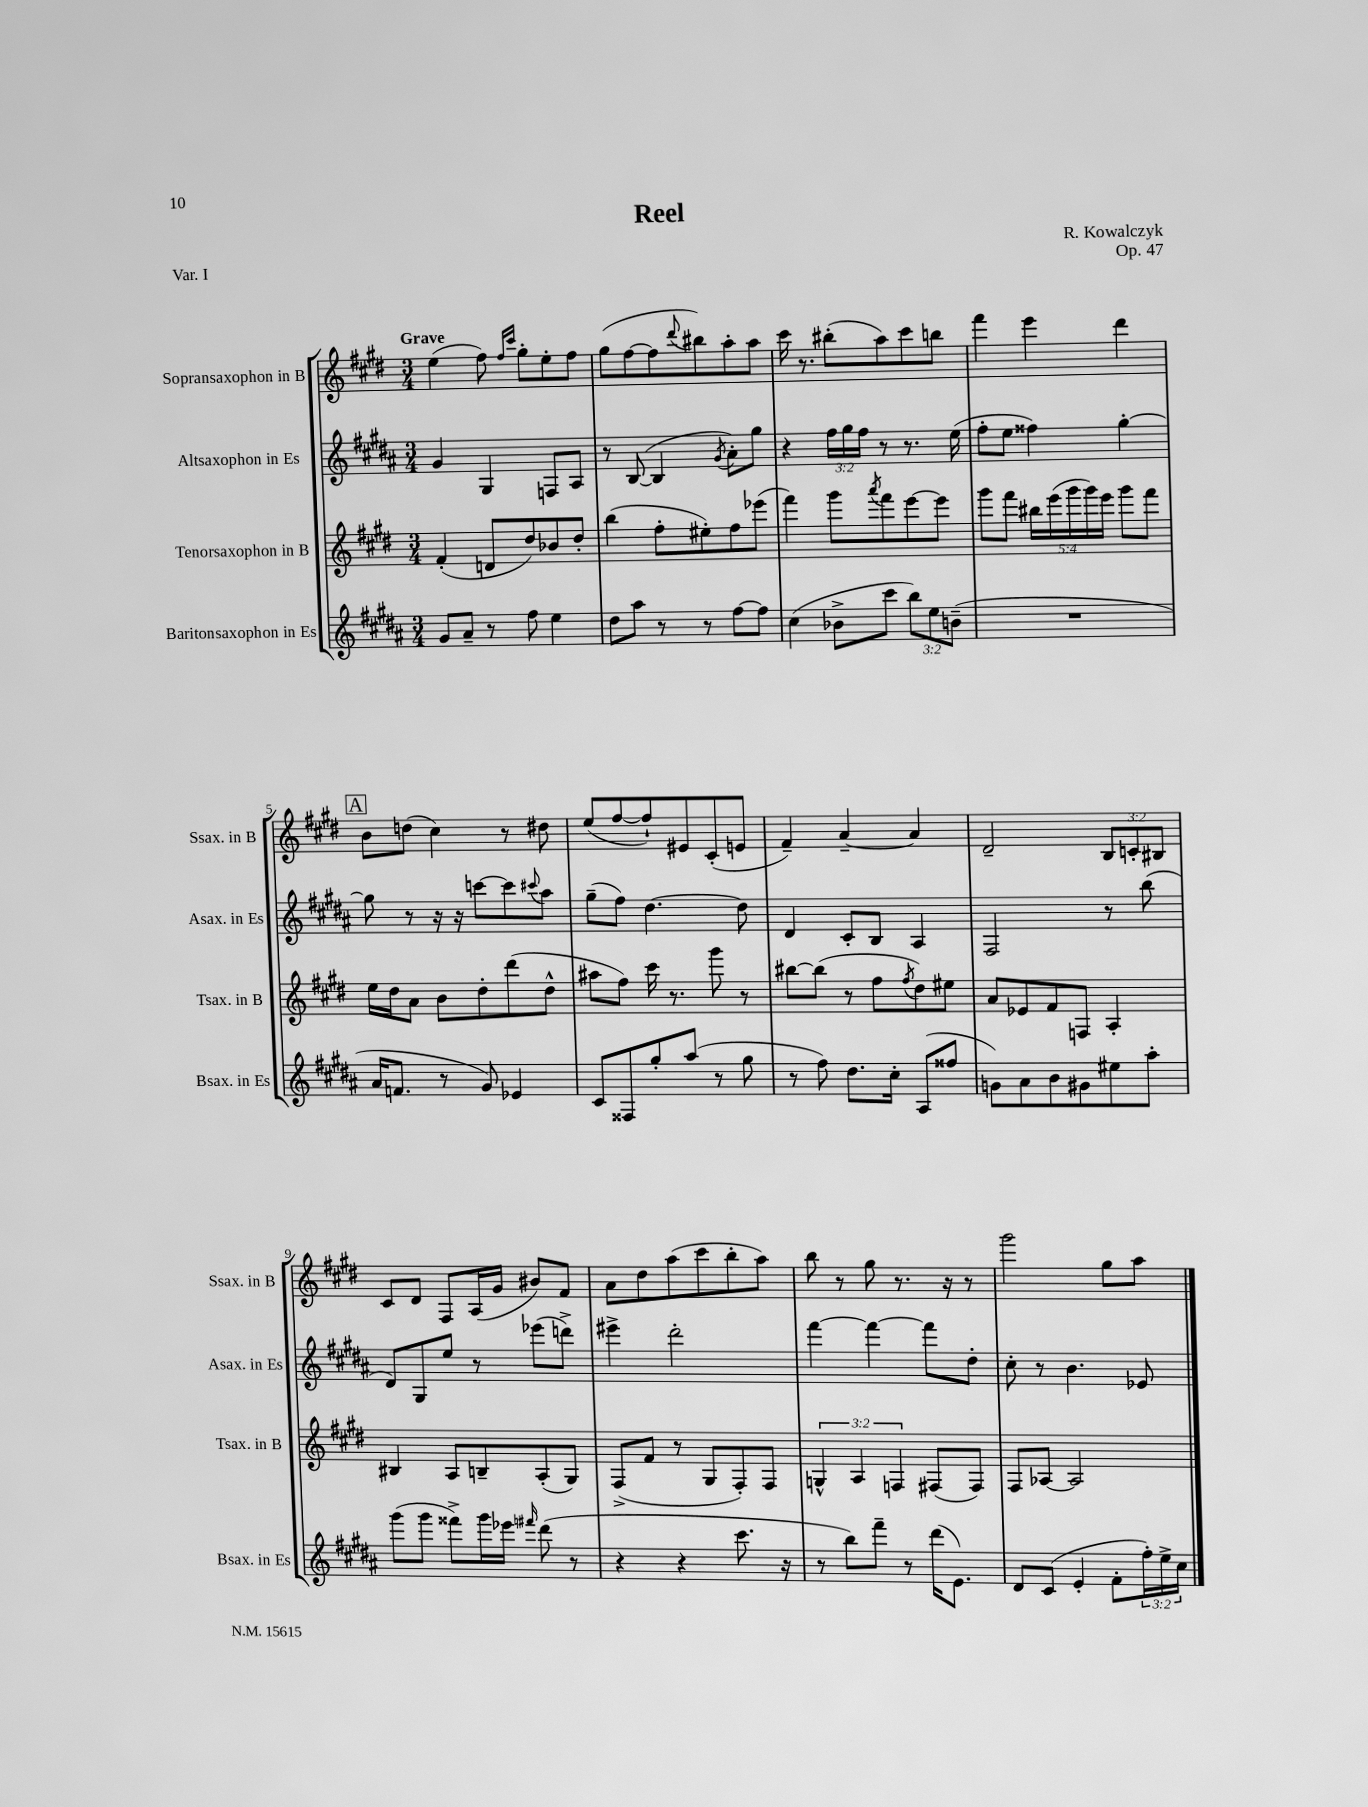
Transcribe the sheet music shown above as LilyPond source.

\header { title = "Reel" composer = "R. Kowalczyk" opus = "Op. 47" piece = "Var. I" }
<<
\new StaffGroup <<
\new Staff = "s0" \with { instrumentName = "Sopransaxophon in B" shortInstrumentName = "Ssax. in B" } {
    \clef treble \key e \major \numericTimeSignature \time 3/4 \override Staff.TupletNumber.text = #tuplet-number::calc-fraction-text \tempo "Grave"
    e''4( fis''8) \grace { fis''16 cis'''16 } gis''8-. e''8-. fis''8 |
    gis''8( fis''8~ fis''8 \appoggiatura { dis'''8 } bis''8) a''8-. a''8 |
    cis'''16 r8. bis''8-.( a''8) cis'''8 b''8 |
    fis'''4 e'''4 dis'''4 |
    \mark \markup { \box "A" } b'8 d''8( cis''4) r8 dis''8 |
    e''8( fis''8~ fis''8-!) eis'8 cis'8-.( e'8 |
    fis'4--) a'4~-- a'4 |
    dis'2-- \tuplet 3/2 { b8 c'8-. bis8 } |
    cis'8 dis'8 fis8 a16( gis'16 bis'8) fis'8 |
    a'8 dis''8 a''8( cis'''8 b''8-. a''8) |
    b''8 r8 gis''8 r8. r16 r8 |
    gis'''2 gis''8 a''8 \bar "|." |
}
\new Staff = "s1" \with { instrumentName = "Altsaxophon in Es" shortInstrumentName = "Asax. in Es" } {
    \clef treble \key b \major \numericTimeSignature \time 3/4 \override Staff.TupletNumber.text = #tuplet-number::calc-fraction-text
    gis'4 gis4 f8 ais8 |
    r8 b8~( b4 \acciaccatura { gis'8 } ais'8-.) gis''8 |
    r4 \tuplet 3/2 { fis''16 gis''16 fis''16 } r8 r8. e''16( |
    fis''8-. e''8 fisis''4) gis''4~-. |
    \mark \markup { \box "A" } gis''8 r8 r16 r16 c'''8~ c'''8 \appoggiatura { cis'''8 } ais''8 |
    gis''8--( fis''8) dis''4.~ dis''8 |
    dis'4 cis'8-. b8 ais4 |
    fis2 r8 b''8( |
    dis'8) gis8 e''8 r8 ees'''8( d'''8->) |
    eis'''4-> dis'''2-. |
    fis'''4~ fis'''4~ fis'''8 dis''8-. |
    cis''8-. r8 b'4. ees'8 \bar "|." |
}
\new Staff = "s2" \with { instrumentName = "Tenorsaxophon in B" shortInstrumentName = "Tsax. in B" } {
    \clef treble \key e \major \numericTimeSignature \time 3/4 \override Staff.TupletNumber.text = #tuplet-number::calc-fraction-text
    fis'4-.( d'8 dis''8) bes'8 dis''8-. |
    b''4( fis''8-. eis''8-.) fis''8 ees'''8( |
    fis'''4) gis'''8 \acciaccatura { a'''8 } fis'''8 e'''8~ e'''8 |
    gis'''8 fis'''8 \tuplet 5/4 { bis''16 e'''16( gis'''16 gis'''16) e'''16 } gis'''8 fis'''8 |
    \mark \markup { \box "A" } e''16 dis''16 a'8 b'8 dis''8-. dis'''8( dis''8-^ |
    ais''8 fis''8) cis'''16 r8. gis'''8 r8 |
    bis''8~ bis''8( r8 fis''8 \acciaccatura { fis''8 } dis''8) eis''8 |
    a'8 ees'8 fis'8 f8 a4-. |
    bis4 a8 b8-- a8-.( gis8) |
    fis8->( fis'8 r8 gis8 fis8-.) fis8 |
    \tuplet 3/2 { g4-^ a4 f4 } fis8( fis8) |
    fis8 aes8~ aes2 \bar "|." |
}
\new Staff = "s3" \with { instrumentName = "Baritonsaxophon in Es" shortInstrumentName = "Bsax. in Es" } {
    \clef treble \key b \major \numericTimeSignature \time 3/4 \override Staff.TupletNumber.text = #tuplet-number::calc-fraction-text
    gis'8 ais'8-- r8 fis''8 e''4 |
    dis''8 ais''8 r8 r8 fis''8~ fis''8 |
    cis''4( bes'8-> cis'''8 \tuplet 3/2 { b''8) e''8 b'8--( } |
    R2. |
    \mark \markup { \box "A" } ais'16 f'8. r8 gis'8) ees'4 |
    cis'8 fisis8 gis''8-. ais''8( r8 gis''8 |
    r8 fis''8) dis''8. cis''16-. ais8( fisis''8 |
    g'8) ais'8 b'8 gis'8 eis''8 ais''8-. |
    gis'''8( gis'''8 fisis'''8->) gis'''16 ees'''16 \grace { fis'''16 } dis'''8( r8 |
    r4 r4 cis'''8. r16 |
    r8 b''8) fis'''8-- r8 dis'''16( e'8.) |
    dis'8 cis'8( e'4-. fis'8-. \tuplet 3/2 { fis''16-.) e''16-> cis''16 } \bar "|." |
}
>>
>>
